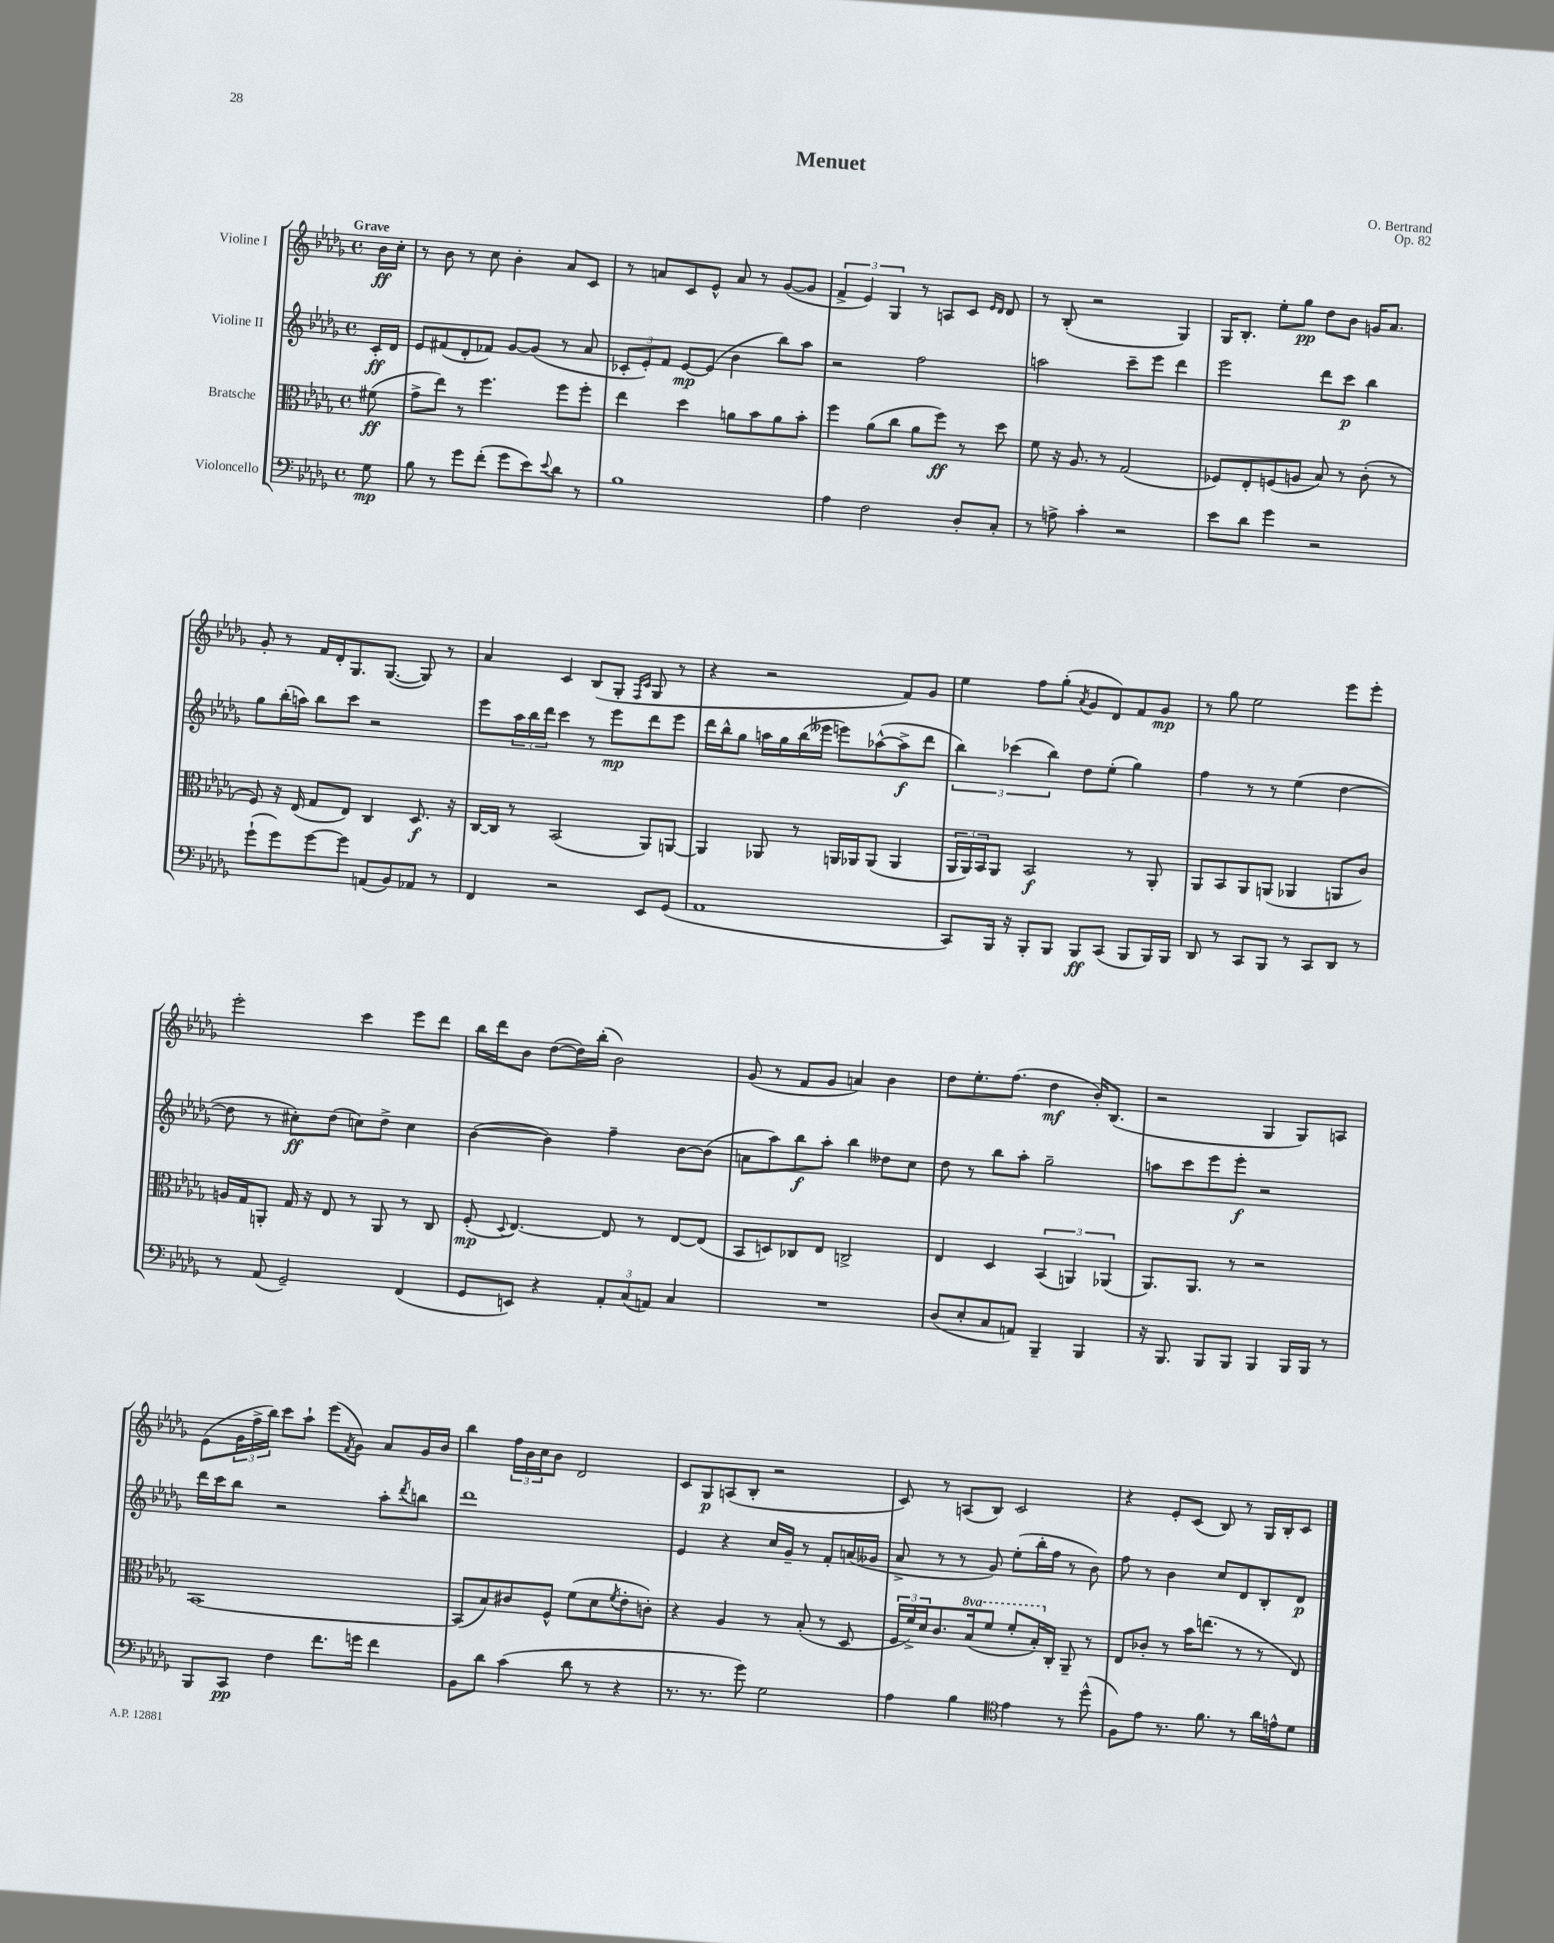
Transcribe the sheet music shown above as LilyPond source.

\header { title = "Menuet" composer = "O. Bertrand" opus = "Op. 82" }
<<
\new StaffGroup <<
\new Staff = "s0" \with { instrumentName = "Violine I" } {
    \clef treble \key des \major \defaultTimeSignature \time 4/4 \partial 8 \tempo "Grave"
    bes'16\ff c''16-. |
    r8 bes'8 r8 c''8 bes'4-. aes'8 c'8 |
    r8 a'8 c'8 ees'8-^ a'8 r8 ges'8~( ges'8 |
    \tuplet 3/2 { f'4-> ees'4) ges4 } r8 a8 c'8 \grace { ees'16 des'16 } des'8 |
    r8 bes8-.( r2 ges4) |
    ges16 bes8.-. ees''8-. ges''8\pp des''8 bes'8 g'16 aes'8. |
    ges'8-. r8 f'16 des'16-. ges8. ges8.~( ges8) r8 |
    aes'4 c'4 bes8( ges8-. \grace { f16 c'16 } ges8 r8 |
    r4 r2 f'8) ges'8 |
    ees''4 f''8 ges''8-.( \acciaccatura { aes'8 } ges'8 des'8) f'8 ges'8\mp |
    r8 ges''8 ees''2 ees'''8 ees'''8-. |
    ees'''2-. c'''4 ees'''8 des'''8 |
    bes''16 des'''16 bes'8 des''8~( des''16) bes''16-.( bes'2) |
    ges'8( r8 f'8 ges'8 a'4) bes'4 |
    des''8 ees''8.-. f''8.( des''4\mf bes'16-.) bes8.( |
    r2 ges4 ges8) a8 |
    ees'8( \tuplet 3/2 { ges'16 f''16-> bes''16) } c'''8 aes''8-! ees'''8( \acciaccatura { f'8 } ges'8) aes'8 ges'16 bes'16 |
    bes''4 \tuplet 3/2 { f''16 bes'16 c''16 } bes'8 des'2 |
    c'8 ges8\p a8( bes8-. r2 |
    c'8) r8 a8( bes8) c'2 |
    r4 ees'8-. c'8( bes8) r8 ges16 bes16-. c'8 \bar "|." |
}
\new Staff = "s1" \with { instrumentName = "Violine II" } {
    \clef treble \key des \major \defaultTimeSignature \time 4/4 \partial 8
    c'16-.\ff des'16 |
    ees'8 fis'8( des'8-. fes'8) ges'8~ ges'8( r8 aes'8 |
    \tuplet 3/2 { ces'8-. ees'8-.) f'8 } ees'8~\mp ees'8( bes'4 bes''8) aes''8 |
    r2 f''2 |
    a''2 c'''8-- ees'''8 des'''4 |
    ees'''2 des'''8 c'''8\p bes''4 |
    ges''8 bes''16-.( a''16) bes''8 c'''8 r2 |
    ees'''8 \tuplet 3/2 { aes''16 bes''16 des'''16 } c'''4 r8 ees'''8\mp des'''8 ees'''8 |
    des'''16 bes''16-^ ges''8 a''16 ges''16 bes''16( eeses'''16 e'''8) aes''8~-^( aes''8->\f des'''8 |
    \tuplet 3/2 { bes''4) ces'''4( bes''4) } des''8 ees''8-.( ges''4) |
    f''4 r8 r8 ees''4( des''4~ |
    des''8 r8 cis''8-.\ff) des''8( c''8) des''8-> c''4 |
    bes'4~( bes'4) f''4-- bes'8~ bes'8( |
    a'8 aes''8) bes''8\f aes''8-. bes''4 deses''8 c''8 |
    des''8 r8 bes''8 aes''8-. ges''2-- |
    a''8 c'''8 ees'''8 ees'''8-.\f r2 |
    des'''16 c'''16 bes''8 r2 aes''8-. \acciaccatura { des'''8 } b''8 |
    des'''1 |
    ees'4 r4 c''16 ges'16-- r8 f'8-. a'16( geses'16 |
    aes'8-> r8 r8 ges'8) ees''8-.( bes''16-. f''16 r8 bes'8) |
    f''8 r8 bes'4 c''8 des'8 bes8-. des'8\p \bar "|." |
}
\new Staff = "s2" \with { instrumentName = "Bratsche" } {
    \clef alto \key des \major \defaultTimeSignature \time 4/4 \set Staff.ottavationMarkups = #ottavation-simple-ordinals \partial 8
    fis'8\ff( |
    ges'8-> ees''8) r8 f''4. f''8 f''8-. |
    ees''4 des''4 a'8 bes'8 a'8 bes'8-. |
    f''4 aes'8( c''8 aes'8 f''8\ff) r8 des''8 |
    f'8 r16 aes8. r8 ges2( |
    fes8) ees8-. f8( a8 bes8) r8 c'8-.( r8 |
    f8) r16 ees16( ges8 ees8) c4 des8.\f r16 |
    c16~ c16 r8 bes,2( aes,8) a,8~ |
    a,4 aes,8 r8 a,16 aes,16 aes,8( aes,4 |
    \tuplet 3/2 { aes,16 aes,16) bes,16 } aes,8 bes,2\f r8 aes,8-. |
    aes,8 bes,8 aes,8 a,8( aes,4 a,8 c'8) |
    a16 ges16 a,8-. ges16 r16 ees8 r8 a,8 r8 c8 |
    f8-.\mp( \appoggiatura { des8 } ees4.~) ees8 r8 ees8~ ees8( |
    bes,8 d8) ces8 ees8 c2-> |
    ees4 des4 \tuplet 3/2 { bes,4( a,4) aes,4( } |
    aes,8.) aes,8. r8 r2 |
    bes,1~ |
    bes,8( bes8) cis'8 f8-^ f'8( des'8 \acciaccatura { f'8 } ees'8-. c'8-.) |
    r4 aes4 r8 bes8-.( r8 des8 |
    \tuplet 3/2 { f16 f'16->) des'16 } c'8. \ottava #1 bes'16( f''8 f''8-. bes'16-.) \ottava #0 c16-. aes,8-- r8 |
    ees8 ces'8-. r8 bes'16 e''8.( r8 r8 ees8) \bar "|." |
}
\new Staff = "s3" \with { instrumentName = "Violoncello" } {
    \clef bass \key des \major \defaultTimeSignature \time 4/4 \partial 8
    ges8\mp |
    bes8 r8 ges'8 f'8-.( ges'8 ees'8) \appoggiatura { ees'8 } des'8 r8 |
    bes1 |
    aes4 f2 des8-. c8-. |
    r8 a8-> c'4-. r2 |
    ees'8 des'8 ges'4 r2 |
    ges'8-!( ges'8) ges'8~ ges'8 a,8( bes,8) aes,8 r8 |
    f,4 r2 ees,8 ges,8( |
    aes,1 |
    c,8) bes,,16 r16 bes,,8-. bes,,8 bes,,8\ff c,8( bes,,8 bes,,16) bes,,16 |
    des,8 r8 c,8 bes,,8 r8 c,8 des,8 r8 |
    r8 aes,8( ges,2--) f,4( |
    ges,8 e,8) r4 \tuplet 3/2 { aes,8-. c8( a,8) } c4 |
    R1 |
    des8( ees8-. c8 a,8) bes,,4-- bes,,4 |
    r16 bes,,8. bes,,8 bes,,8 bes,,4 bes,,16 bes,,16 r8 |
    bes,,8 c,8\pp f4 f'8. g'16 f'4 |
    bes,8 des'8 c'4( des'8 r8 r4 |
    r8. r8. ges'8) ges2 |
    aes4 bes4 \clef tenor ees'4 r8 des''8-^( |
    f8) ees'8 r8. f'8. r8 aes'16 e'16-^ des'8 \bar "|." |
}
>>
>>
\layout { \context { \Score \remove "Bar_number_engraver" } }
